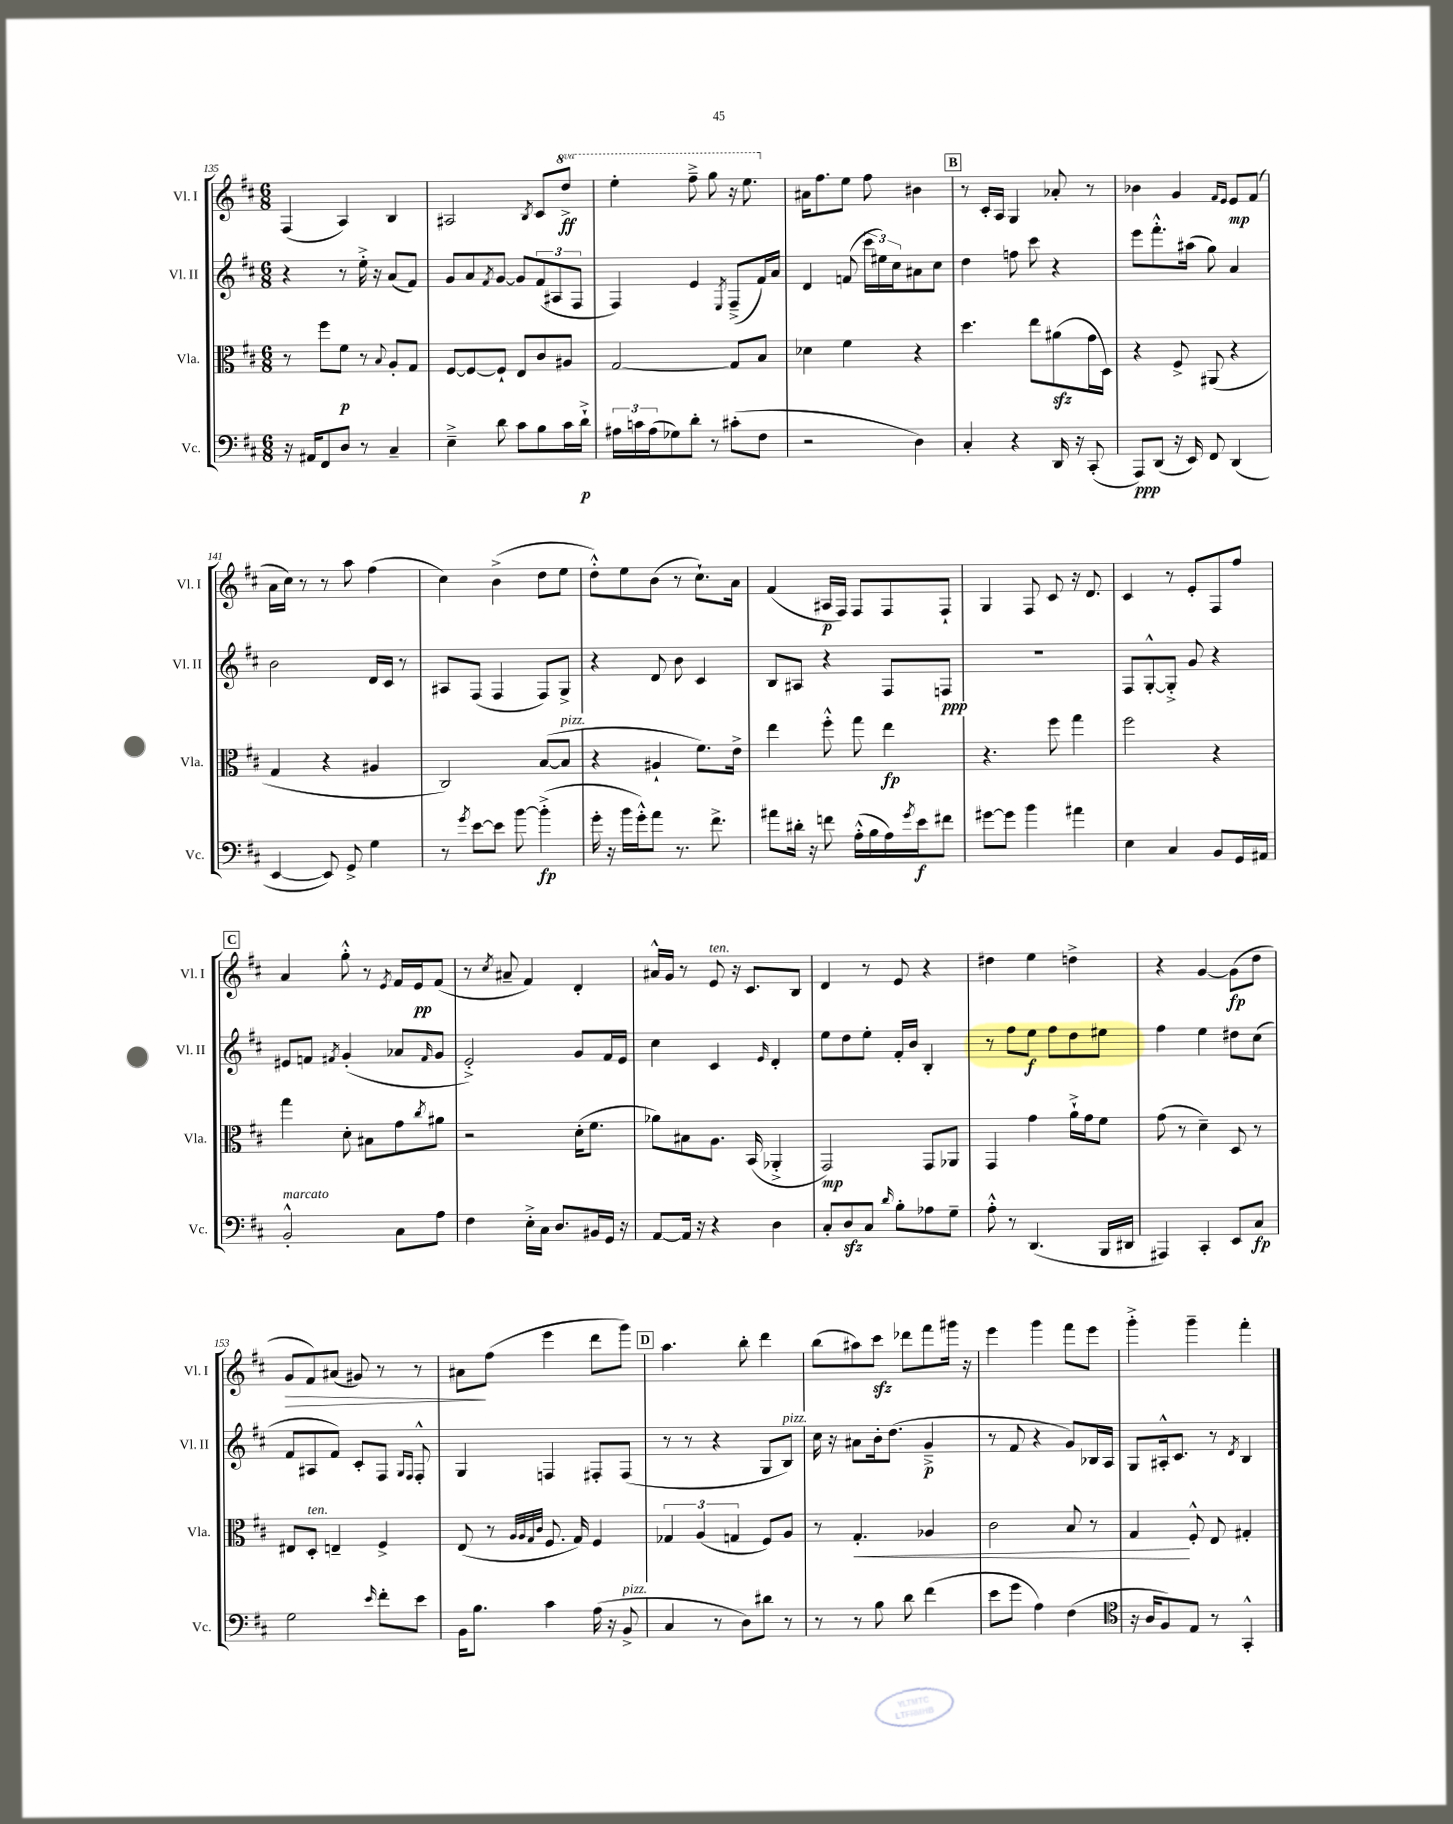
<<
\new StaffGroup <<
\new Staff = "s0" \with { instrumentName = "Vl. I" shortInstrumentName = "Vl. I" } {
    \clef treble \key d \major \numericTimeSignature \time 6/8 \set Staff.ottavationMarkups = #ottavation-simple-ordinals
    fis4( a4) b4 |
    ais2 \acciaccatura { b8 } cis'8 \ottava #1 d'''8->\ff |
    e'''4-. fis'''8---> g'''8 r16 e'''8. \ottava #0 |
    ais'16 fis''8. e''8 fis''8 bis'4 |
    \mark \markup { \box "B" } r8 cis'16-. a16 g4 aes'8-. r8 |
    bes'4 g'4 \grace { fis'16 e'16 } e'8\mp fis'8( |
    a'16 cis''16) r8 r8 a''8 fis''4( |
    cis''4) b'4->( d''8 e''8 |
    d''8-.-^) e''8 b'8( r8 cis''8.-!) a'16 |
    fis'4( ais16\p fis16) fis8 fis8 fis8-! |
    g4 fis8 cis'8 r16 d'8. |
    cis'4 r8 e'8-. fis8 fis''8 |
    \mark \markup { \box "C" } a'4 g''8-.-^ r8 \acciaccatura { e'8 } fis'16 e'16\pp fis'8( |
    r8 \acciaccatura { cis''8 } ais'8-- fis'4) d'4-. |
    ais'16-^ g'16 r8 e'8^\markup { \italic "ten." } r16 cis'8. b8 |
    d'4 r8 e'8 r4 |
    dis''4 e''4 d''4-> |
    r4 g'4~ g'8\fp( d''8 |
    g'8\> fis'8) ais'8( gis'8) r8 r8 |
    ais'8\! fis''8( e'''4 d'''8 g'''8) |
    \mark \markup { \box "D" } a''4. b''8-. d'''4 |
    b''8( ais''8) cis'''8\sfz des'''8 fis'''8 gis'''16 r16 |
    e'''4 g'''4 fis'''8 e'''8 |
    g'''4-.-> g'''4-- fis'''4-. \bar "|." |
}
\new Staff = "s1" \with { instrumentName = "Vl. II" shortInstrumentName = "Vl. II" } {
    \clef treble \key d \major \numericTimeSignature \time 6/8
    r4 r8 e''16-.-> r16 a'8( fis'8) |
    g'8 a'8 \acciaccatura { fis'8 } g'8~ g'8 \tuplet 3/2 { fis'8( ais8 fis8 } |
    fis4) e'4 \acciaccatura { e8 } fis8--->( fis'16) a'16 |
    d'4 f'8( \tuplet 3/2 { cis'''16 eis''16) cis''16 } ais'8 cis''8 |
    \mark \markup { \box "B" } d''4 f''8 cis'''8 r4 |
    e'''8 fis'''8.-.-^ ais''16( g''8) a'4 |
    b'2 d'16 cis'16 r8 |
    ais8 fis8( fis4 fis8) g8-> |
    r4 d'8 b'8 cis'4 |
    b8 ais8 r4 fis8 f8\ppp |
    R2. |
    fis8 g8~-.-^ g8-.-> g'8 r4 |
    \mark \markup { \box "C" } eis'8 f'8 \acciaccatura { fis'8 } g'4-.( aes'8 \grace { fis'16 } g'8 |
    e'2-.->) g'8 fis'16 e'16 |
    cis''4 cis'4 \grace { e'16 } d'4-. |
    e''8 d''8 e''8-. fis'16-. b'16 b4-. |
    r8 fis''8 e''8\f fis''8 d''8 eis''8 |
    fis''4 e''4 dis''8 cis''8( |
    fis'8 ais8 fis'8) cis'8-. fis8 \grace { g16 fis16 } fis8-.-^ |
    g4 f4 fis8-. fis8( |
    \mark \markup { \box "D" } r8 r8 r4 g8 b8^\markup { \italic "pizz." }) |
    cis''16 r16 ais'8 b'16-. d''8.( g'4--->\p |
    r8 fis'8 r4 g'8) bes16 a16 |
    g8 ais16-.-^ cis'8. r8 \acciaccatura { d'8 } b4 \bar "|." |
}
\new Staff = "s2" \with { instrumentName = "Vla." shortInstrumentName = "Vla." } {
    \clef alto \key d \major \numericTimeSignature \time 6/8
    r8 fis''8 fis'8\p r8 \appoggiatura { b8 } a8-. g8 |
    fis8~ fis8~ fis8-! e8 cis'8 ais8 |
    g2~ g8 b8 |
    des'4 fis'4 r4 |
    \mark \markup { \box "B" } d''4. e''8 ais'8\sfz( g'16 d16) |
    r4 fis8-> ais,8( r4 |
    g4 r4 ais4 |
    cis2) b8~( b8^\markup { \italic "pizz." } |
    r4 ais4-! fis'8.) e'16-> |
    e''4 fis''8-.-^ g''8 e''4\fp |
    r4. fis''8 g''4 |
    fis''2 r4 |
    \mark \markup { \box "C" } g''4 d'8-. bis8 g'8 \acciaccatura { cis''8 } ais'8 |
    r2 d'16-.( fis'8. |
    aes'8) bis8 a8. b,16( aes,4-.-> |
    g,2\mp) g,8 aes,8 |
    g,4 g'4 a'16-!-> g'16 fis'8 |
    g'8( r8 d'4--) d8 r8 |
    eis8 d8-.^\markup { \italic "ten." } e4-- fis4-> |
    e8( r8 \grace { a32 a32 g32 cis'32 } fis8. g16) fis4 |
    \mark \markup { \box "D" } \tuplet 3/2 { ges4 a4( g4 } fis8) a8 |
    r8 g4.-.\< aes4 |
    cis'2 b8 r8 |
    g4\! fis8-.-^ e8 gis4-. \bar "|." |
}
\new Staff = "s3" \with { instrumentName = "Vc." shortInstrumentName = "Vc." } {
    \clef bass \key d \major \numericTimeSignature \time 6/8
    r16 ais,16 fis,8 d8 r8 cis4-- |
    e4---> d'8 cis'8 b8 cis'16 d'16-!->\p |
    \tuplet 3/2 { ais16 c'16 ais16( } ges8) d'8-. r8 cis'8-.( fis8 |
    r2 d4) |
    \mark \markup { \box "B" } cis4-. r4 d,16 r16 cis,8-.( |
    a,,8\ppp) d,8( r16 e,16) fis,8 d,4( |
    e,4~ e,8) g,8-> g4 |
    r8 \acciaccatura { g'8 } e'8~ e'8 b'8~ b'4-.->\fp( |
    g'16-. r16 b'16 g'16-.-^) a'8 r8. fis'8.-> |
    ais'8 dis'16-. r16 f'8 a16-.-^( b16 a16) \acciaccatura { g'8 } e'16\f fis'8 |
    gis'8~ gis'8 b'4 ais'4 |
    e4 cis4 b,8 g,16 ais,16 |
    \mark \markup { \box "C" } b,2-.-^^\markup { \italic "marcato" } cis8 a8 |
    fis4 e16-.-> cis16 d8. bis,16 g,16 r16 |
    a,8~ a,16 r16 r4 d4 |
    cis8-. d8\sfz cis8 \grace { d'16 } b8-. aes8 g8-- |
    a8-.-^ r8 d,4.( b,,16 dis,16 |
    ais,,4) cis,4-. e,8 cis8\fp |
    g2 \grace { e'16 } fis'8-. e'8 |
    b,16 b8. cis'4 a16( r16 b,8->^\markup { \italic "pizz." } |
    \mark \markup { \box "D" } cis4 r8 d8) dis'8 r8 |
    r8 r8 b8 d'8 fis'4( |
    e'8 g'8 a4) fis4( |
    \clef tenor r16 a16 fis8) e8 r8 g,4-.-^ \bar "|." |
}
>>
>>
\layout { \context { \Score currentBarNumber = #135 } }
